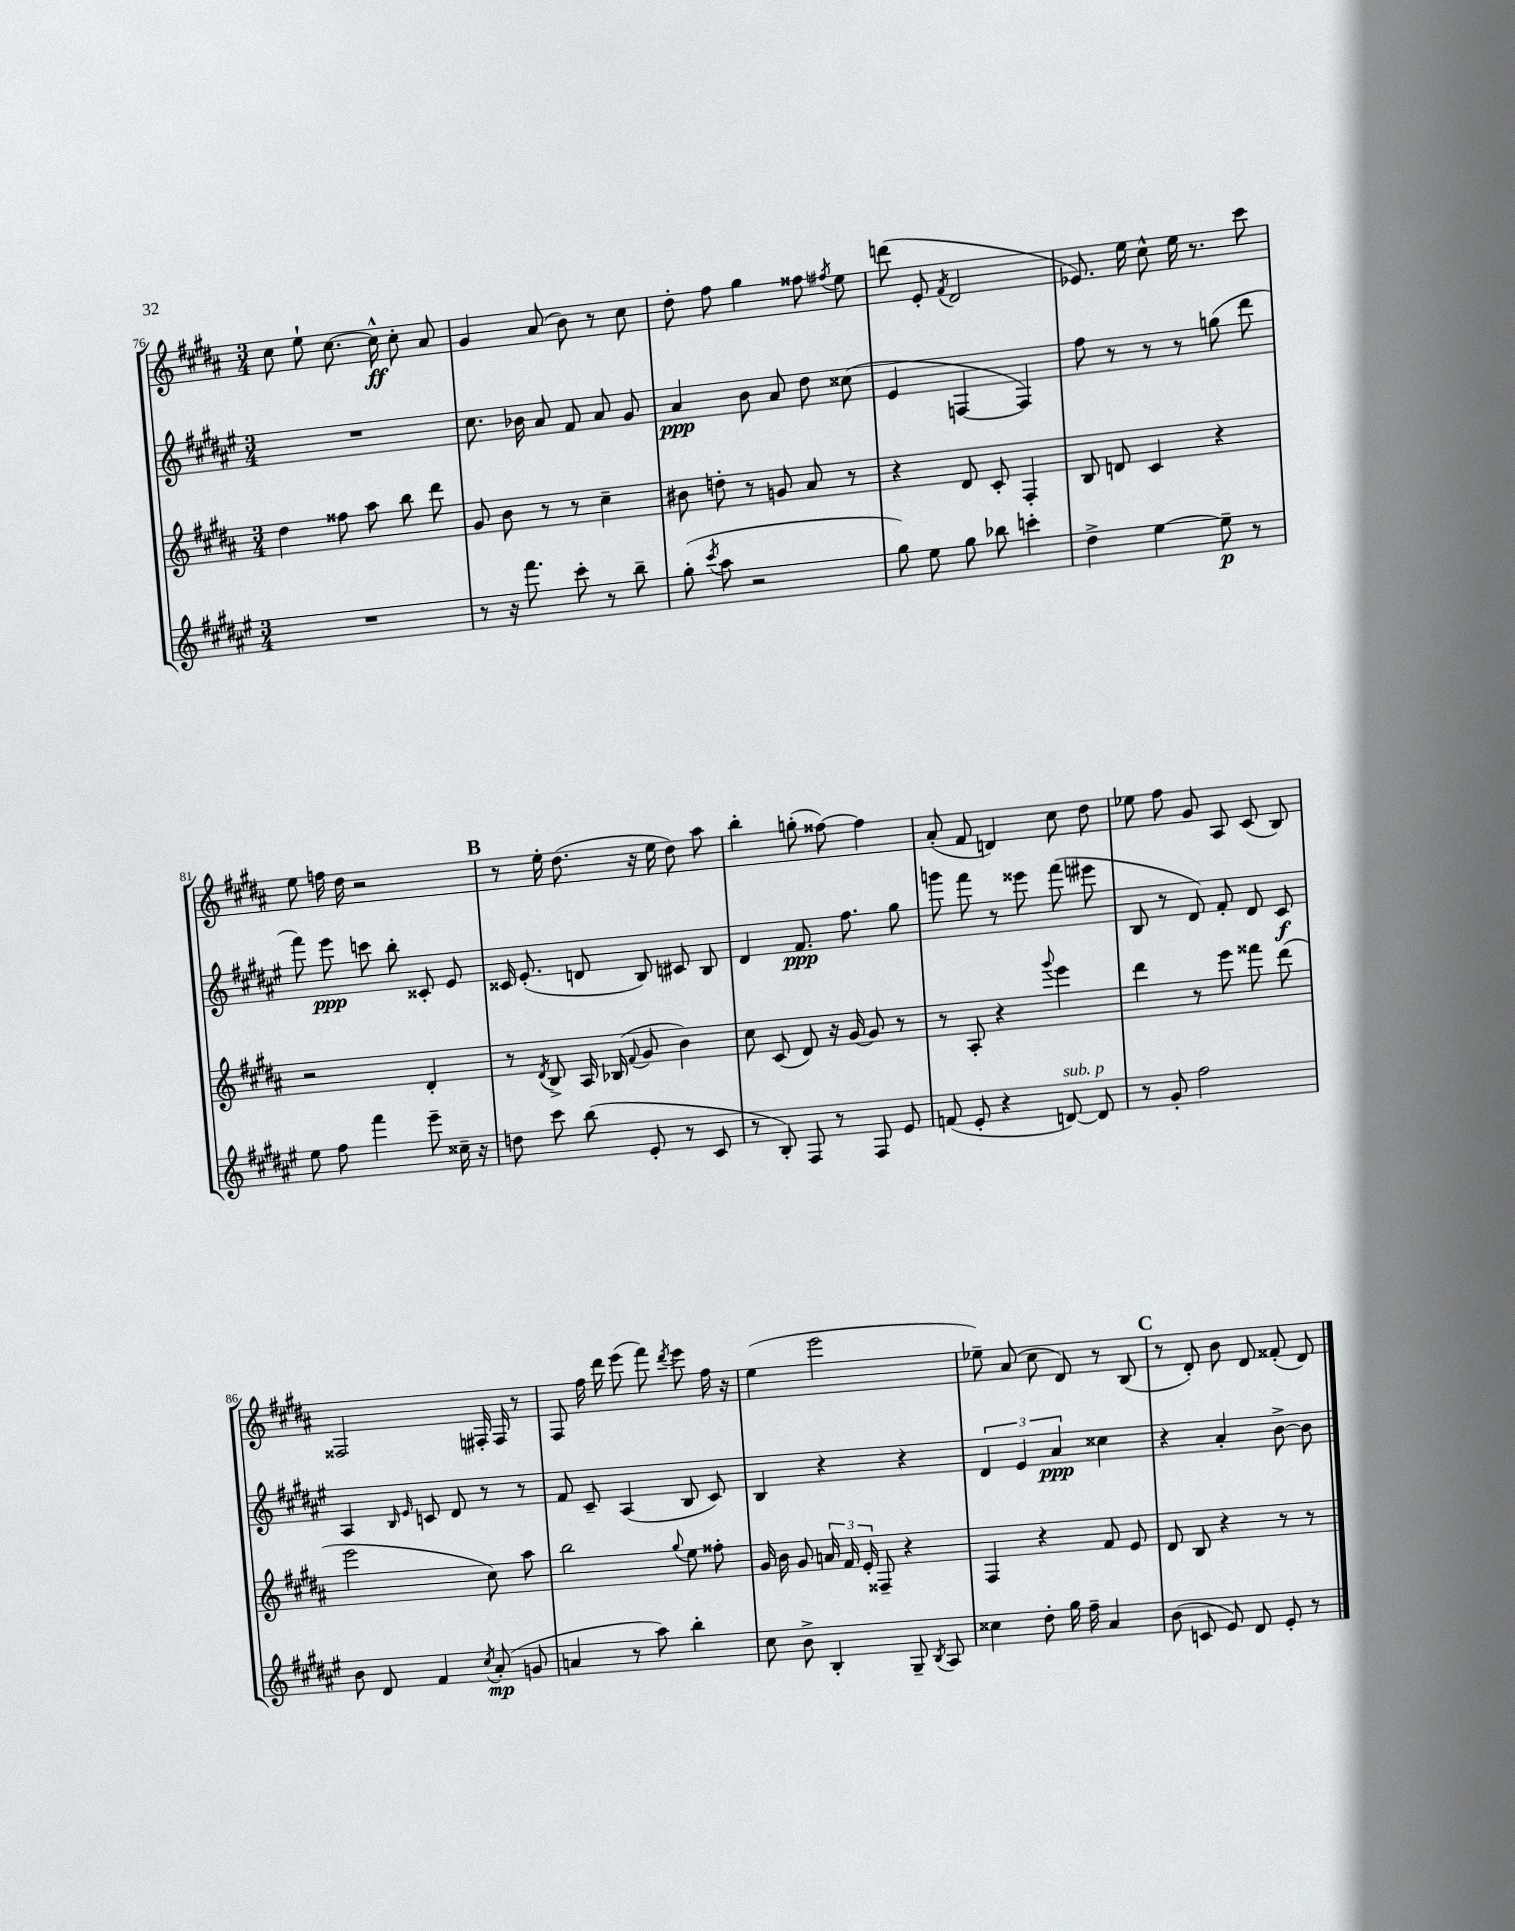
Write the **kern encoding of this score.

**kern	**dynam	**kern	**kern	**dynam	**kern	**dynam
*part4	*part4	*part3	*part2	*part2	*part1	*part1
*staff4	*staff4	*staff3	*staff2	*staff2	*staff1	*staff1
*clefG2	*	*clefG2	*clefG2	*	*clefG2	*
*k[f#c#g#d#a#e#]	*	*k[f#c#g#d#a#]	*k[f#c#g#d#a#e#]	*	*k[f#c#g#d#a#]	*
*M3/4	*	*M3/4	*M3/4	*	*M3/4	*
=76	=76	=76	=76	=76	=76	=76
2.r	.	4dd#\	2.r	.	8cc#\	.
.	.	.	.	.	8ee`\	.
.	.	8ff##X\	.	.	[8.cc#\	.
.	.	8aa#\	.	.	.	.
.	.	.	.	.	16cc#^^\]	ff
.	.	8bb\	.	.	8cc#'\	.
.	.	8ddd#\	.	.	8a#/	.
=77	=77	=77	=77	=77	=77	=77
8r	.	8g#/	8.cc#\	.	4g#/	.
16r	.	8b\	.	.	.	.
8.fff#\	.	.	16b-X\	.	.	.
.	.	8r	8a#/	.	(8a#/	.
8ccc#'\	.	8r	8f#/	.	8b\)	.
8r	.	4cc#~\	8a#/	.	8r	.
8bb~\	.	.	8g#/	.	8cc#\	.
=78	=78	=78	=78	=78	=78	=78
(8gg#'\	.	8b#X\	4a#/	ppp	8dd#'\	.
8qccc#/	.	.	.	.	.	.
8aa#\	.	8ddn'\	.	.	8ff#\	.
2r	.	8r	8b\	.	4gg#\	.
.	.	8gn/	8a#/	.	.	.
.	.	8a#/	8dd#\	.	8ff##X\	.
.	.	.	.	.	8qff#X/	.
.	.	8r	(8cc##X\	.	8ee\	.
=79	=79	=79	=79	=79	=79	=79
8gg#\)	.	4r	4e#/	.	(8dddn\	.
8ee#\	.	.	.	.	8e'/	.
.	.	.	.	.	8qf#/	.
8gg#\	.	8d#/	[4Fn/	.	2d#/	.
8bb-X\	.	8c#'/	.	.	.	.
4cccn'\	.	4F#'/	4F/])	.	.	.
=80	=80	=80	=80	=80	=80	=80
4dd#^\	.	8B/	8ff#\	.	8.e-X/)	.
.	.	8dn/	8r	.	.	.
.	.	.	.	.	16ee\	.
[4ee#\	.	4c#/	8r	.	8cc#^^\	.
.	.	.	8r	.	16ee\	.
.	.	.	.	.	8.r	.
8ee#~\]	p	4r	(8ggn\	.	.	.
8r	.	.	8ddd#\	.	8ccc#\	.
!!LO:LB:g=z
=81	=81	=81	=81	=81	=81	=81
8ee#\	.	2r	8fff#\)	.	8ee\	.
8ff#\	.	.	8eee#\	ppp	16ffn\	.
.	.	.	.	.	16dd#\	.
4fff#\	.	.	8cccn\	.	2r	.
.	.	.	8bb'\	.	.	.
8eee#~\	.	4d#'/	8c##X'/	.	.	.
16cc##X~\	.	.	8e#/	.	.	.
16r	.	.	.	.	.	.
!!LO:REH:place=s1:t=B
=82	=82	=82	=82	=82	=82	=82
8ddn\	.	8r	16c##X/	.	8r	.
.	.	.	(8.e#'/	.	.	.
.	.	8qd#/	.	.	.	.
8ccc#\	.	8B^/	.	.	16ee'\	.
.	.	.	.	.	(8.dd#\	.
(8bb\	.	16A#/	8dn/	.	.	.
.	.	(16B-X/	.	.	.	.
.	.	8qqf#/	.	.	.	.
8e#'/	.	8g#/	8B/)	.	16r	.
.	.	.	.	.	16ee\	.
8r	.	4b\)	8c#X/	.	8dd#\)	.
8c#/	.	.	8B/	.	8aa#\	.
=83	=83	=83	=83	=83	=83	=83
8r	.	8cc#\	4d#/	.	4bb'\	.
8B'/)	.	(8c#/	.	.	.	.
8F#/	.	8d#/)	8.f#/	ppp	(8ggn'\	.
8r	.	16r	.	.	[8ff##X\)	.
.	.	[16g#/	8.ff#\	.	.	.
8F#/	.	8g#/]	.	.	4ff##\]	.
8e#/	.	8r	8gg#\	.	.	.
=84	=84	=84	=84	=84	=84	=84
(8fn/	.	8r	8gggn\	.	(8a#'/	.
8e#'/	.	8A#'/	8fff#\	.	8f#/	.
4r	.	4r	8r	.	4dn/)	.
.	.	.	8eee##X\	.	.	.
.	.	8qqggg#/	.	.	.	.
!LO:TX:a:i:t=sub. p	!	!	!	!	!	!
[8dn/)	.	4eee\	(8fff#\	.	8cc#\	.
8d/]	.	.	8eee#X\	.	8dd#\	.
=85	=85	=85	=85	=85	=85	=85
8r	.	4ddd#\	8B/	.	8ee-X\	.
8g#'/	.	.	8r	.	8ff#\	.
2ff#\	.	8r	8d#/)	.	8g#/	.
.	.	8eee\	8f#'/	.	8A#/	.
.	.	8fff##X\	8d#/	.	(8c#/	.
.	.	(8ddd#\	8c#/	f	8B/)	.
!!LO:LB:g=z
=86	=86	=86	=86	=86	=86	=86
8b\	.	2eee\	4A#/	.	2F##X/	.
8d#/	.	.	.	.	.	.
.	.	.	16qqB/	.	.	.
.	.	.	16qqe#/	.	.	.
4f#/	.	.	8cn/	.	.	.
.	.	.	8d#/	.	.	.
8qcc#/	.	.	.	.	.	.
(8a#'/	mp	8cc#\)	8r	.	16F#X'/	.
.	.	.	.	.	16F#/	.
8gn/	.	8aa#\	8r	.	8r	.
=87	=87	=87	=87	=87	=87	=87
4an/	.	2bb\	8f#/	.	8F#/	.
.	.	.	8c#~/	.	16ff#\	.
.	.	.	.	.	16ddd#\	.
8r	.	.	(4A#/	.	(8eee\	.
8aa#\)	.	.	.	.	8fff#\)	.
.	.	8qqgg#/	.	.	8qddd#/	.
4bb'\	.	8ee\	8B/	.	8eee\	.
.	.	8ff##X'\	8c#/)	.	16ff#\	.
.	.	.	.	.	16r	.
=88	=88	=88	=88	=88	=88	=88
8cc#\	.	16g#/	4B/	.	(4ee\	.
.	.	16b\	.	.	.	.
8b^\	.	8g#/	.	.	.	.
4B'/	.	24an/	4r	.	2eee\	.
.	.	24f#/	.	.	.	.
.	.	24e'/	.	.	.	.
.	.	8F##X~/	.	.	.	.
8G#~/	.	4r	4r	.	.	.
8qB/	.	.	.	.	.	.
8A#/	.	.	.	.	.	.
=89	=89	=89	=89	=89	=89	=89
4cc##X\	.	4F#/	6d#/	.	8ee-X~\)	.
.	.	.	.	.	(8a#/	.
.	.	.	6e#/	.	.	.
8dd#'\	.	4r	.	.	8cc#\	.
.	.	.	6a#/	ppp	.	.
16gg#\	.	.	.	.	8d#/)	.
16ff#~\	.	.	.	.	.	.
4a#/	.	8f#/	4cc##X\	.	8r	.
.	.	8e/	.	.	(8B/	.
!!LO:REH:place=s1:t=C
=90	=90	=90	=90	=90	=90	=90
(8b\	.	8d#/	4r	.	8r	.
8cn/	.	8B/	.	.	8d#'/)	.
8e#/)	.	4r	4a#'/	.	8b\	.
8d#/	.	.	.	.	8d#/	.
8e#'/	.	8r	[8b^\	.	(8f##X'/	.
8r	.	8r	8b\]	.	8d#/)	.
==	==	==	==	==	==	==
*-	*-	*-	*-	*-	*-	*-
